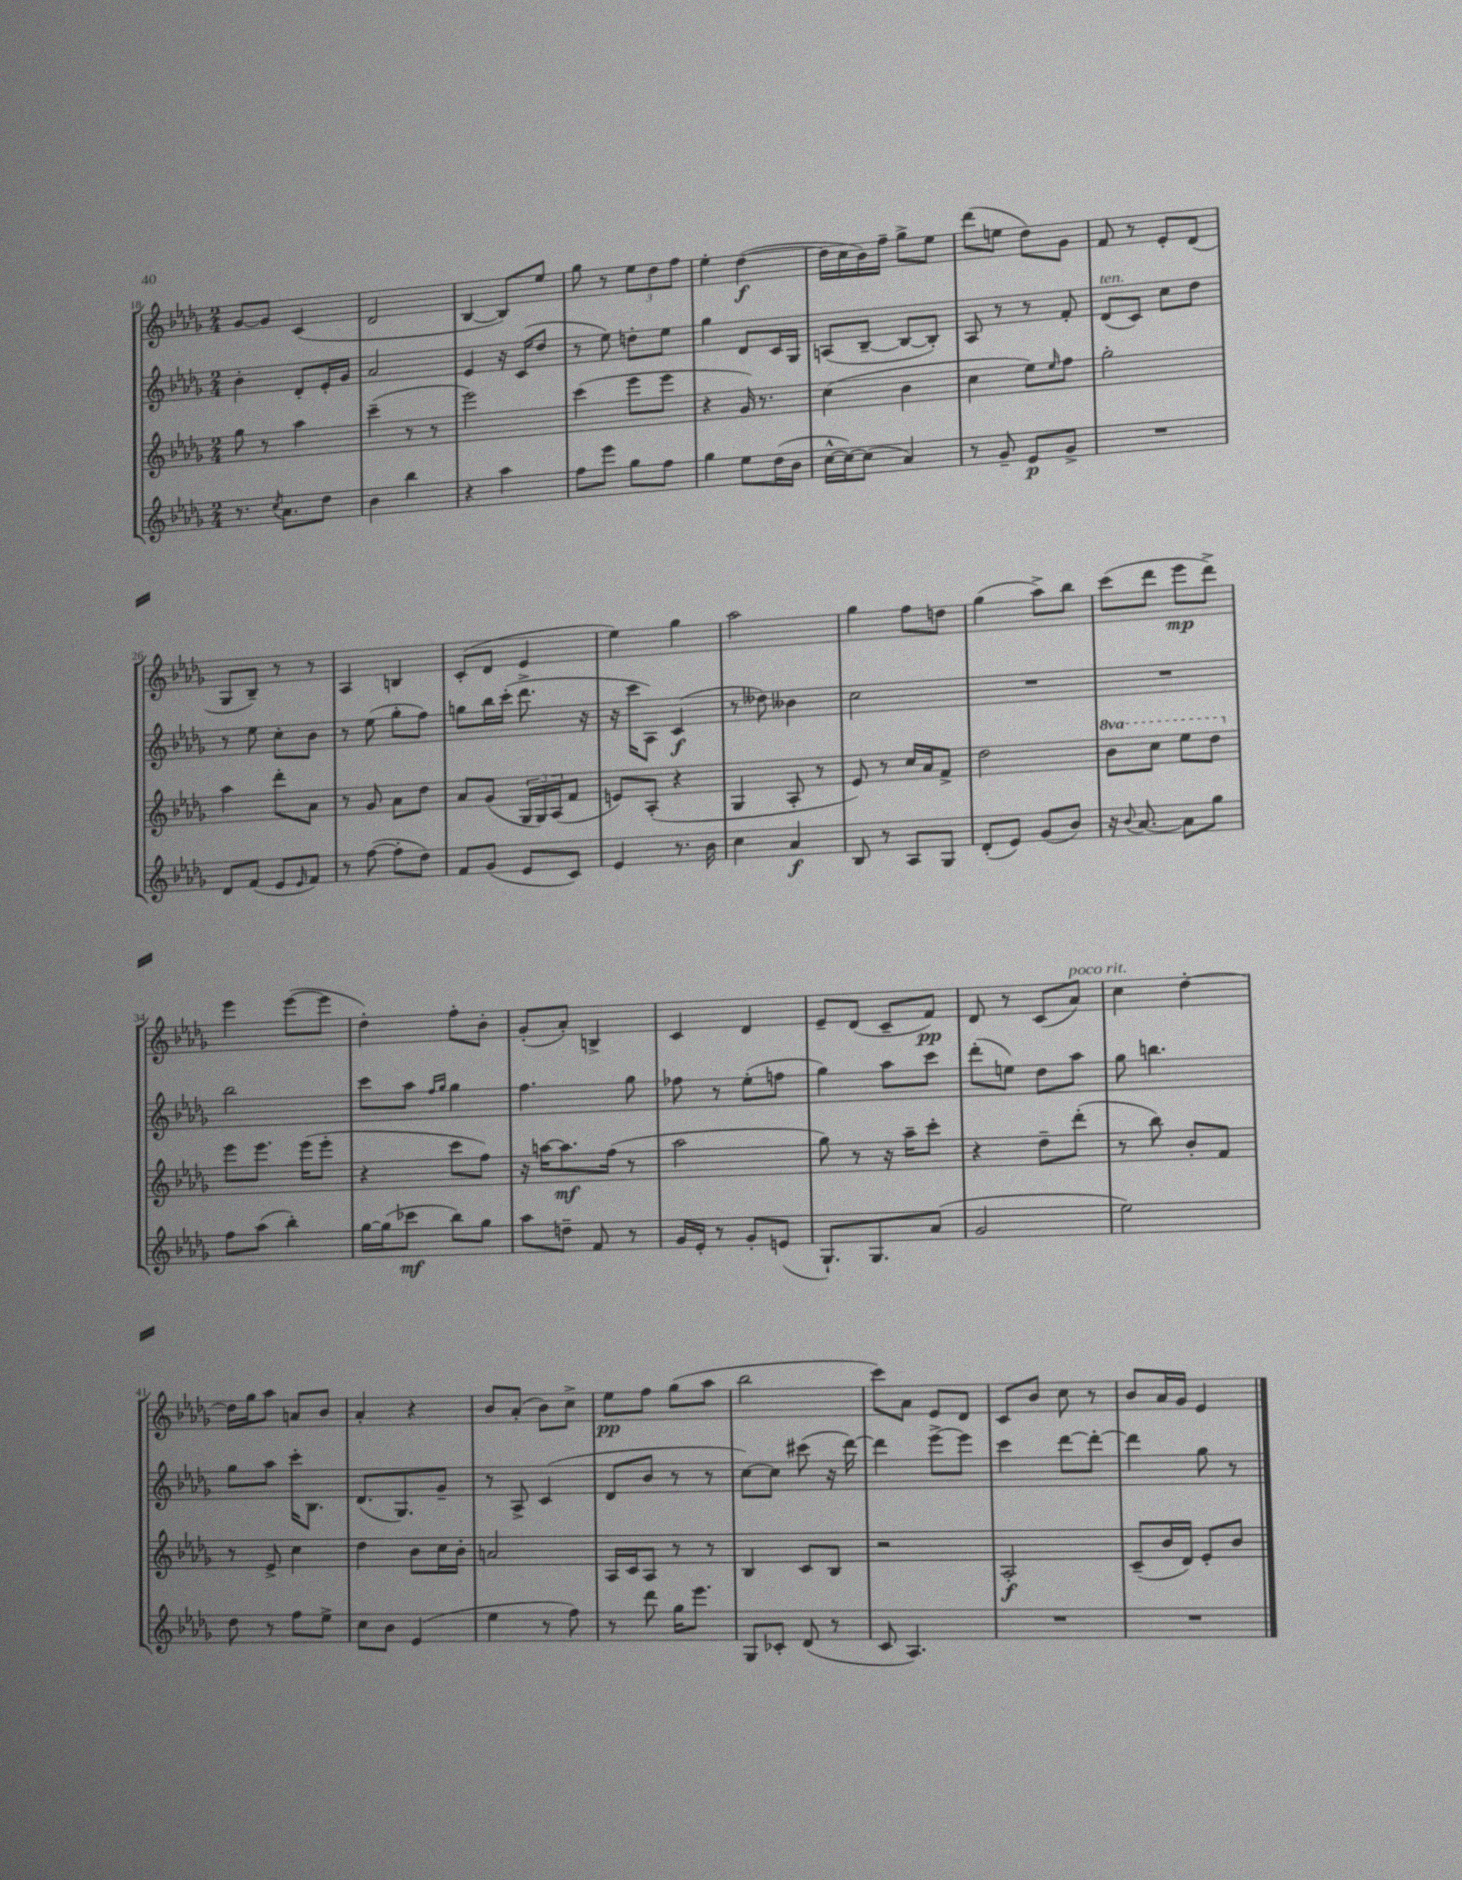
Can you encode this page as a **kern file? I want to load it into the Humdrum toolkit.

**kern	**kern	**kern	**kern
*staff4	*staff3	*staff2	*staff1
*clefG2	*clefG2	*clefG2	*clefG2
*k[b-e-a-d-g-]	*k[b-e-a-d-g-]	*k[b-e-a-d-g-]	*k[b-e-a-d-g-]
*M2/4	*M2/4	*M2/4	*M2/4
8.r	8gg-	4b-'	[8g-
.	8r	.	8g-]
8qcc	.	.	.
8.a-	.	.	.
.	4aa-	8d-'	(4c
8dd-	.	16e-'	.
.	.	16g-	.
=	=	=	=
4b-	(4ccc~	2a-	2d-
4bb-	8r	.	.
.	8r	.	.
=	=	=	=
4r	2eee-)	4e-	[4B-
4aa-	.	16r	8B-])
.	.	(16c	.
.	.	8dd-	8ee-
=	=	=	=
8ff	(4ccc	8r	8gg-
8eee-	.	8ee-)	8r
8gg-	8eee-	8dd'	12ee-
.	.	.	12dd-
8ff	8eee-	8ee-	.
.	.	.	12ff
=	=	=	=
4gg-	4r	4gg-	4ee-'
8ee-	16g-)	8d-	([4dd-
.	8.r	.	.
(16dd-	.	16c	.
16b-	.	16G-	.
=	=	=	=
[16cc^^	(4cc	(8A	16dd-]
16cc_)	.	.	16cc
(8cc]	.	[8B-~	16b-)
.	.	.	16ff~
4a-)	4b-	8B-_	8gg-^
.	.	8B-'])	8ee-
=	=	=	=
8r	4cc	8A-	(8ddd-
8g-~	.	8r	8ee
8e-	8ee-)	8r	8dd-)
.	16qqee-	.	.
8g-^	8ff	8f'	8g-
=	=	=	=
2r	2gg-'	(8d-	8f
.	.	8c)	8r
.	.	8cc	8e-'
.	.	8dd-	(8d-
=	=	=	=
8d-	4aa-	8r	8G-
(8f	.	8ee-	8B-~)
8e-	8ddd-'	8cc'	8r
16qqe-	.	.	.
8f)	8a-	8b-	8r
=	=	=	=
8r	8r	8r	4A-
([8ff	8g-	(8ee-	.
8ff']	8a-	8gg-'	4B
8dd-)	8dd-	8ff)	.
=	=	=	=
8f	8a-	8gg	(8c'
(8g-	(8g-	16bb-	8d-
.	.	(16ccc'	.
8e-	24G-	8.ddd-^	4e-
.	24G-)	.	.
.	(24A-	.	.
8c)	8f	.	.
.	.	16r	.
=	=	=	=
4e-	8e)	16r	4ee-)
.	.	16ccc	.
.	(8A-'	8A-)	.
8.r	4r	(4c	4gg-
16b-	.	.	.
=	=	=	=
4cc	4G-	8r	2aa-
.	.	8dd--)	.
4a-	8A-'	4b--	.
.	8r	.	.
=	=	=	=
8B-	8e-)	2cc	4gg-
8r	8r	.	.
8A-	16cc	.	8ff
.	16a-	.	.
8G-	8f^	.	8dd
=	=	=	=
(8d-'	2dd-	2r	(4gg-
8e-)	.	.	.
(8g-	.	.	8aa-^)
8b-)	.	.	8bb-
=	=	=	=
16r	8bb-	2r	(8ccc
8qqb-	.	.	.
[8.a-	.	.	.
.	8ccc	.	8ddd-
8a-]	8eee-	.	8eee-
8gg-	8ddd-	.	8ddd-^)
=	=	=	=
8ff	8eee-	2bb-	4eee-
(8aa-	8.eee-	.	.
4bb-')	.	.	([8eee-
.	(16eee-	.	.
.	8eee-'	.	8eee-]
=	=	=	=
[16gg-	4r	8ccc	4dd-')
(16gg-]	.	.	.
8ccc-	.	8aa-	.
.	.	16qqff	.
.	.	16qqgg-	.
8bb-)	8ccc	4gg-	8ff'
8gg-	8ff)	.	8b-'
=	=	=	=
8aa-	16r	4.ff	(8g-'
.	[16aa	.	.
8dd~	8.aa]	.	8a-')
8f	.	.	4B^
.	(16ff	.	.
8r	8r	8gg-	.
=	=	=	=
16g-	2aa-	8ff-	4c
16e-'	.	.	.
8r	.	8r	.
8g-'	.	(8ee-'	4d-
(8e	.	8ff	.
=	=	=	=
8.G-`)	8gg-)	4gg-)	8e-~
.	8r	.	(8d-
8.G-	.	.	.
.	16r	8aa-	8c~
.	16aa-~	.	.
(8a-	8ccc'	8ccc	8f)
=	=	=	=
2g-	4r	(8ddd-'	8d-
.	.	8ee)	8r
.	8dd-~	8dd-	(8c
.	(8ddd-'	8aa-	8a-)
=	=	=	=
2ee-)	8r	8gg-	4cc
.	8bb-)	4.bb	.
.	8b-'	.	[4dd-'
.	8f	.	.
=	=	=	=
8dd-	8r	8gg-	16dd-]
.	.	.	16gg-
8r	8e-^	8aa-	8aa-
8ff	4cc	16ccc'	8a
.	.	8.B-	.
8ee-^	.	.	8b-
=	=	=	=
8cc	4dd-	(8.d-	4a-'
8b-	.	.	.
.	.	8.G-)	.
(4e-	8b-	.	4r
.	16cc	8g-~	.
.	16b-'	.	.
=	=	=	=
4ee-	2a	8r	8b-
.	.	8A-^	(8a-'
8r	.	(4c	8b-)
8ff)	.	.	8cc^
=	=	=	=
8r	16A-	8d-	8ee-
.	16c	.	.
8ddd-	8A-	8b-	8ff
16gg-	8r	8r	(8gg-
8.eee-	.	.	.
.	8r	8r	8aa-
=	=	=	=
8G-	4B-	[8cc)	2bb-
8c-'	.	8cc]	.
(8d-	8c	(8ccc#	.
8r	8B-	16r	.
.	.	[16ddd-)	.
=	=	=	=
8c	2r	4ddd-]	8ccc)
4.A-)	.	.	8a-
.	.	[8eee-^	8e-
.	.	8eee-]	8d-
=	=	=	=
2r	2A-'	4ccc	8c
.	.	.	8b-
.	.	[8ddd-	8cc
.	.	8ddd-'_	8r
=	=	=	=
2r	(8c~	4ddd-]	8b-
.	16b-	.	16a-
.	16d-)	.	16g-
.	8e-'	8gg-	4e-
.	8b-	8r	.
==	==	==	==
*-	*-	*-	*-
